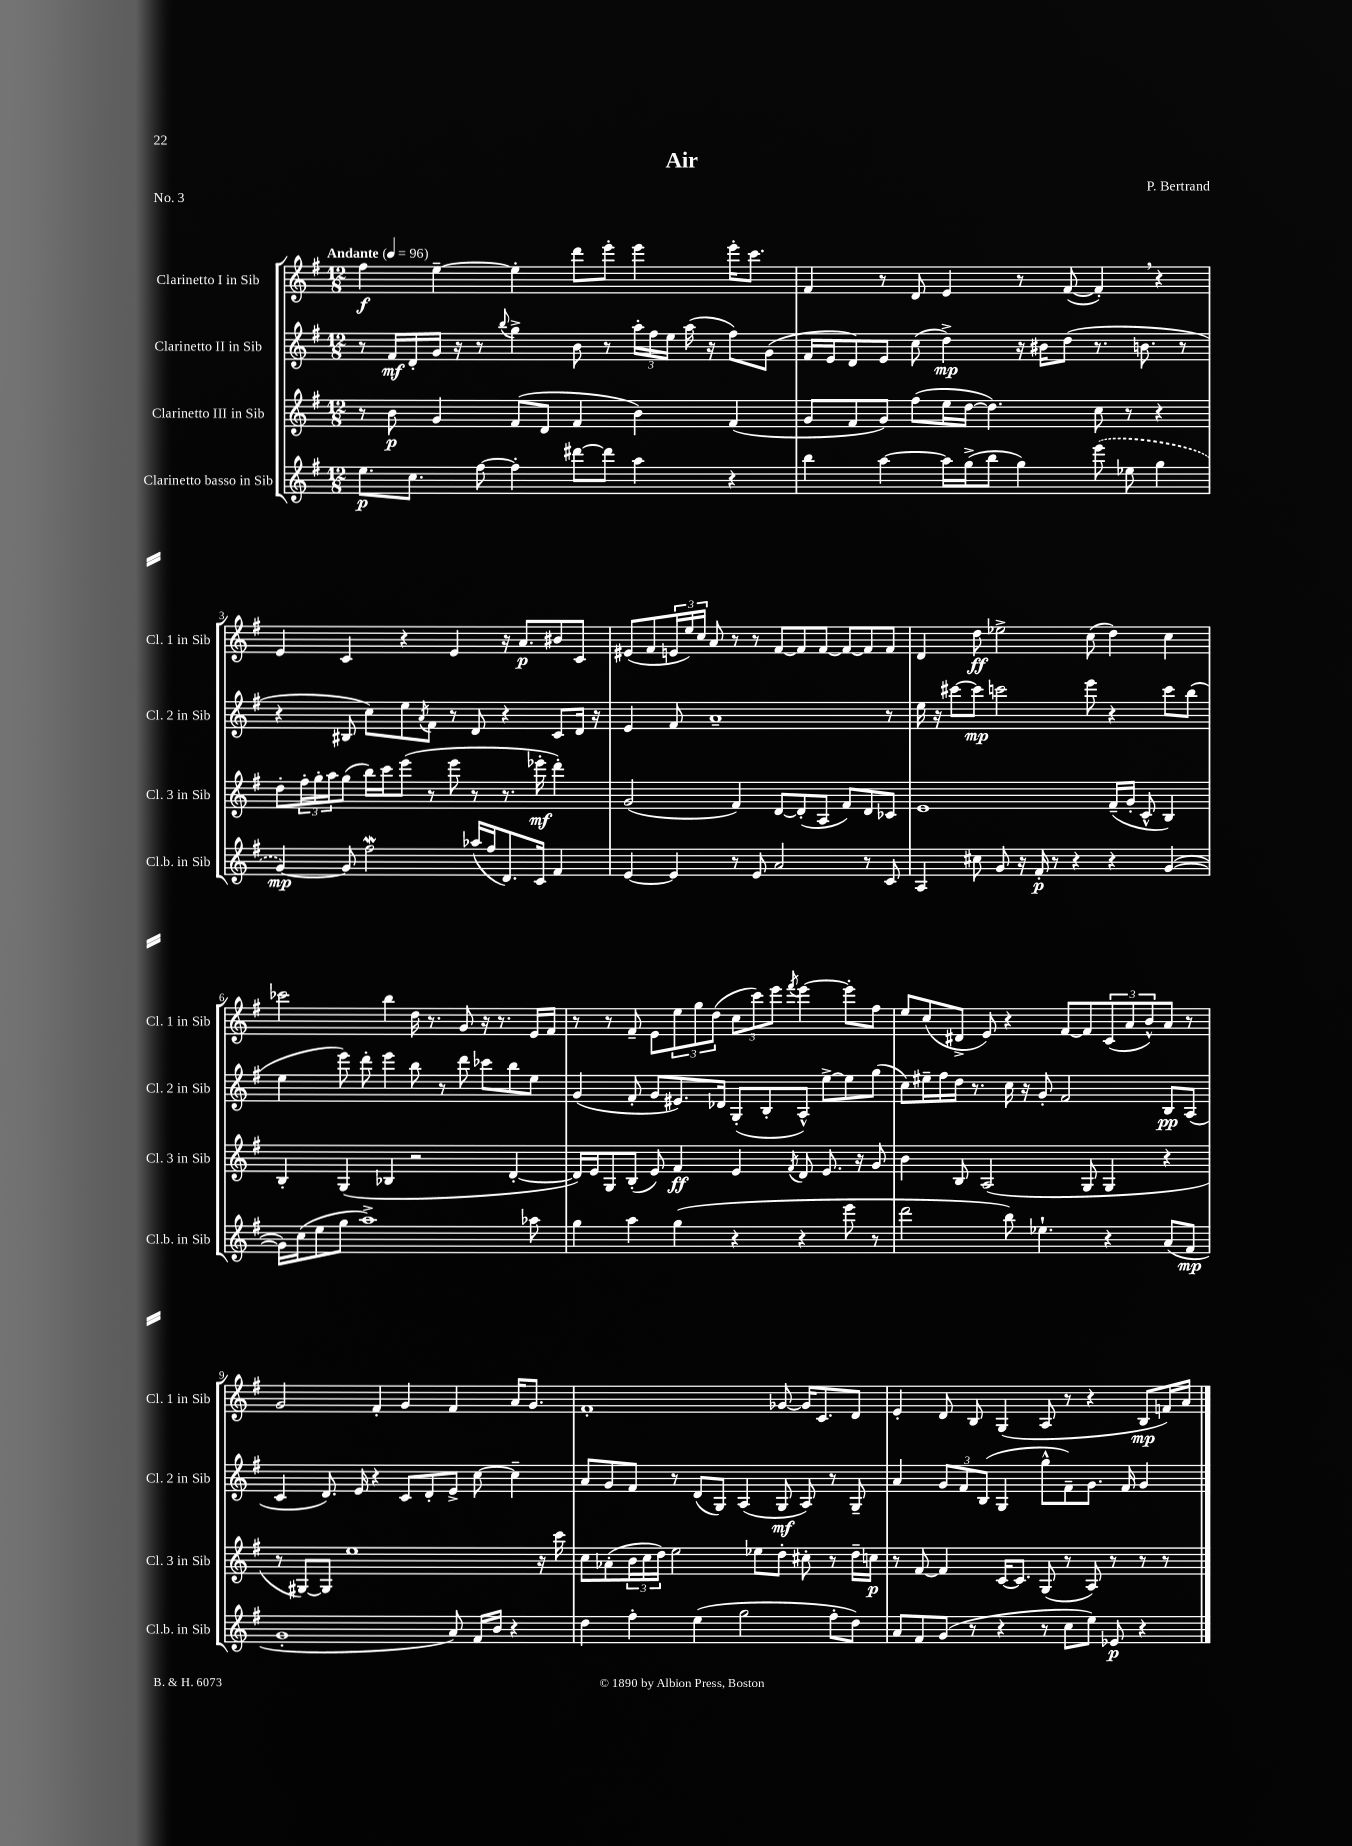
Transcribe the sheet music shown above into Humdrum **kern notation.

**kern	**dynam	**kern	**dynam	**kern	**dynam	**kern	**dynam
*part4	*part4	*part3	*part3	*part2	*part2	*part1	*part1
*staff4	*staff4	*staff3	*staff3	*staff2	*staff2	*staff1	*staff1
*I"Clarinetto basso in Sib	*	*I"Clarinetto III in Sib	*	*I"Clarinetto II in Sib	*	*I"Clarinetto I in Sib	*
*I'Cl.b. in Sib	*	*I'Cl. 3 in Sib	*	*I'Cl. 2 in Sib	*	*I'Cl. 1 in Sib	*
*clefG2	*	*clefG2	*	*clefG2	*	*clefG2	*
*k[f#]	*	*k[f#]	*	*k[f#]	*	*k[f#]	*
*M12/8	*	*M12/8	*	*M12/8	*	*M12/8	*
*MM96	*	*MM96	*	*MM96	*	*MM96	*
=1	=1	=1	=1	=1	=1	=1	=1
!	!	!	!	!	!	!LO:TX:a:B:t=Andante	!
8.ee\L	p	8r	.	8r	.	4ff#\	f
.	.	8b\	p	16f#/LL	mf	.	.
8.cc\J	.	.	.	16d'/	.	.	.
.	.	4g/	.	16g/JJ	.	[4ee~\	.
.	.	.	.	16r	.	.	.
[8ff#\	.	.	.	8r	.	.	.
.	.	.	.	8qqbb/	.	.	.
4ff#'\]	.	(8f#/L	.	4gg^\	.	4ee'\]	.
.	.	8d/J	.	.	.	.	.
[8ddd#X\L	.	4f#/	.	8b\	.	8ddd\L	.
8ddd#\J]	.	.	.	8r	.	8eee'\J	.
4aa\	.	4b\)	.	24aa'\LL	.	4eee\	.
.	.	.	.	24ff#\	.	.	.
.	.	.	.	24ee\JJ	.	.	.
.	.	.	.	(16aa\	.	.	.
.	.	.	.	16r	.	.	.
4r	.	(4f#/	.	8ff#\L)	.	16eee'\KL	.
.	.	.	.	.	.	8.ccc\J	.
.	.	.	.	(8g\J	.	.	.
=2	=2	=2	=2	=2	=2	=2	=2
4bb\	.	8g/L	.	16f#/LL	.	4f#/	.
.	.	.	.	16e/J	.	.	.
.	.	8f#/	.	8d/)	.	.	.
[4aa\	.	8g/J)	.	8e/J	.	8r	.
.	.	(8ff#\L	.	(8cc\	.	8d/	.
16aa\LL]	.	16ee\L	.	4dd^\)	mp	4e/	.
(16gg^\J	.	[16dd\JJ	.	.	.	.	.
8bb\J	.	4.dd\])	.	.	.	.	.
4gg\)	.	.	.	16r	.	8r	.
.	.	.	.	16b#X\KL	.	.	.
.	.	.	.	(8dd\J	.	([8f#/	.
(8eee\	.	8cc\	.	8.r	.	4f#',/])	.
8ee-X\	.	8r	.	.	.	.	.
.	.	.	.	8.bn\	.	.	.
4gg\	.	4r	.	.	.	4r	.
.	.	.	.	8r	.	.	.
!!LO:LB:g=z
=3	=3	=3	=3	=3	=3	=3	=3
[4g/)	mp	8dd'\L	.	4r	.	4e/	.
.	.	24ff#'\L	.	.	.	.	.
.	.	24gg'\	.	.	.	.	.
.	.	24aa\J	.	.	.	.	.
8g/]	.	(8gg\J	.	8B#X/	.	4c/	.
2ff#W\	.	16bb\LL)	.	8cc\L)	.	.	.
.	.	16ccc\J	.	.	.	.	.
.	.	(8eee\J	.	8ee\	.	4r	.
.	.	.	.	8qa/	.	.	.
.	.	8r	.	8f#\J	.	.	.
.	.	8eee\	.	8r	.	4e/	.
(16aa-X/LL	.	8r	.	8d/	.	.	.
16ff#/J	.	.	.	.	.	.	.
8.d/)	.	8.r	.	4r	.	16r	.
.	.	.	.	.	.	8.a/L	p
16c/Jk	.	16eee-X'\	mf	.	.	.	.
4f#/	.	4ddd'\)	.	8c/L	.	8b#X/	.
.	.	.	.	16d/Jk	.	8c/J	.
.	.	.	.	16r	.	.	.
=4	=4	=4	=4	=4	=4	=4	=4
[4e/	.	(2g/	.	4e/	.	(8e#X/L	.
.	.	.	.	.	.	8f#/	.
4e/]	.	.	.	8f#/	.	24en/L	.
.	.	.	.	.	.	24ee/)	.
.	.	.	.	.	.	24cc/JJ	.
.	.	.	.	1a~	.	8a/	.
8r	.	4f#/)	.	.	.	8r	.
8e/	.	.	.	.	.	8r	.
2a/	.	[8d/L	.	.	.	[8f#/L	.
.	.	(8d'/]	.	.	.	8f#/]	.
.	.	8A/J	.	.	.	[8f#/J	.
.	.	8f#/L)	.	.	.	8f#/L_	.
8r	.	8d/	.	.	.	8f#/]	.
8c/	.	8c-X/J	.	8r	.	8f#/J	.
=5	=5	=5	=5	=5	=5	=5	=5
4A/	.	1e	.	16ee\	.	4d/	.
.	.	.	.	16r	.	.	.
.	.	.	.	[8ccc#X\L	.	.	.
8cc#X\	.	.	.	8ccc#\J]	mp	8dd\	ff
8g/	.	.	.	2cccn\	.	2ee-X^\	.
16r	.	.	.	.	.	.	.
16f#'/	p	.	.	.	.	.	.
8r	.	.	.	.	.	.	.
4r	.	.	.	.	.	.	.
.	.	.	.	8eee\	.	(8cc\	.
4r	.	(16f#~/LL	.	4r	.	4dd\)	.
.	.	16g'/JJ	.	.	.	.	.
.	.	8c^^/	.	.	.	.	.
([4g/	.	4B/)	.	8ccc\L	.	4cc\	.
.	.	.	.	(8bb\J	.	.	.
!!LO:LB:g=z
=6	=6	=6	=6	=6	=6	=6	=6
16g\LL])	.	4B'/	.	4ee\	.	2ccc-X\	.
(16cc\J	.	.	.	.	.	.	.
8ee\	.	.	.	.	.	.	.
8gg\J	.	(4G/	.	8eee\)	.	.	.
1aa^)	.	.	.	8ddd'\	.	.	.
.	.	4B-X/	.	4eee\	.	4bb\	.
.	.	2r	.	8bb\	.	16dd\	.
.	.	.	.	.	.	8.r	.
.	.	.	.	8r	.	.	.
.	.	.	.	8ddd\	.	8g/	.
.	.	.	.	8ccc-X\L	.	16r	.
.	.	.	.	.	.	8.r	.
.	.	[4d'/	.	8bb\	.	.	.
8aa-X\	.	.	.	8ee\J	.	16e/LL	.
.	.	.	.	.	.	16f#/JJ	.
=7	=7	=7	=7	=7	=7	=7	=7
4gg\	.	16d/LL])	.	(4g/	.	8r	.
.	.	16e/J	.	.	.	.	.
.	.	8G/	.	.	.	8r	.
4aa\	.	(8B'/J	.	8f#'/	.	8f#~/	.
.	.	8e/)	.	8g/L	.	8e\L	.
(4gg\	.	4f#/	ff	8.e#X/)	.	12ee\	.
.	.	.	.	.	.	12gg\	.
.	.	.	.	.	.	(12dd\J	.
.	.	.	.	16d-X/Jk	.	.	.
4r	.	4e/	.	(8G'/L	.	12cc\L	.
.	.	.	.	.	.	12ccc\)	.
.	.	.	.	8B'/	.	.	.
.	.	.	.	.	.	12eee\J	.
.	.	8qf#/	.	.	.	8qfff#/	.
4r	.	8d/	.	8A^^/J)	.	[4eee\	.
.	.	8.e/	.	[8ee^\L	.	.	.
8eee\	.	.	.	8ee\]	.	8eee'\L]	.
.	.	16r	.	.	.	.	.
8r	.	8g/	.	(8gg\J	.	8ff#\J	.
=8	=8	=8	=8	=8	=8	=8	=8
2ddd\	.	4b\	.	8cc\L)	.	8ee/L	.
.	.	.	.	16ee#X~\L	.	(8cc/	.
.	.	.	.	16ff#\	.	.	.
.	.	8B/	.	16dd\JJ	.	8d#X^/J	.
.	.	.	.	8.r	.	.	.
.	.	(2A/	.	.	.	8e/)	.
8bb\)	.	.	.	16cc\	.	4r	.
.	.	.	.	16r	.	.	.
4.ee-X`\	.	.	.	8g'/	.	.	.
.	.	.	.	2f#/	.	[8f#/L	.
.	.	8G/	.	.	.	8f#/]	.
4r	.	4G/	.	.	.	(12c/	.
.	.	.	.	.	.	12a/	.
.	.	.	.	.	.	12b^^/)	.
(8a/L	.	4r	.	8B/L	pp	8a/J	.
8f#/J	mp	.	.	(8A/J	.	8r	.
!!LO:LB:g=z
=9	=9	=9	=9	=9	=9	=9	=9
1g'	.	8r	.	4c/	.	2g/	.
.	.	[8G#X/L)	.	.	.	.	.
.	.	8G#/J]	.	8.d/)	.	.	.
.	.	1ee	.	.	.	.	.
.	.	.	.	16e/	.	.	.
.	.	.	.	4r	.	4f#'/	.
.	.	.	.	8c/L	.	4g/	.
.	.	.	.	8d'/	.	.	.
8a/)	.	.	.	8e^/J	.	4f#/	.
16f#/LL	.	.	.	[8cc\	.	.	.
16b/JJ	.	.	.	.	.	.	.
4r	.	.	.	4cc~\]	.	16a/KL	.
.	.	.	.	.	.	8.g/J	.
.	.	16r	.	.	.	.	.
.	.	16ccc\	.	.	.	.	.
=10	=10	=10	=10	=10	=10	=10	=10
4dd\	.	8cc\L	.	8a/L	.	1f#'	.
.	.	(8a-X'\	.	8g/	.	.	.
4ff#'\	.	24b\L	.	8f#/J	.	.	.
.	.	24cc\	.	.	.	.	.
.	.	24dd\JJ)	.	.	.	.	.
.	.	2ee\	.	8r	.	.	.
(4ee\	.	.	.	(8d/L	.	.	.
.	.	.	.	8G/J)	.	.	.
2gg\	.	.	.	(4A/	.	.	.
.	.	8ee-X\L	.	.	.	.	.
.	.	8dd'\J	.	8G/	mf	[8g-X/	.
.	.	8cc#X'\	.	8A/)	.	16g-/KL]	.
.	.	.	.	.	.	8.c/	.
8ff#'\L	.	8r	.	8r	.	.	.
8dd\J)	.	16dd~\LL	.	8G~/	.	8d/J	.
.	.	16ccn\JJ	p	.	.	.	.
=11	=11	=11	=11	=11	=11	=11	=11
8a/L	.	8r	.	4a/	.	4e'/	.
8f#/	.	[8f#/	.	.	.	.	.
(8g/J	.	4f#/]	.	12g/L	.	8d/	.
.	.	.	.	12f#/	.	.	.
8r	.	.	.	.	.	8B/	.
.	.	.	.	(12B/J	.	.	.
4r	.	[16c/KL	.	4G/	.	(4G/	.
.	.	8.c/J]	.	.	.	.	.
8r	.	(8G/	.	8gg^^\L	.	8A/	.
8cc\L	.	8r	.	8f#~\)	.	8r	.
8ee\J)	.	8A/)	.	8.g\J	.	4r	.
8e-X/	p	8r	.	.	.	.	.
.	.	.	.	16f#/	.	.	.
4r	.	8r	.	4g/	.	8B/L	mp
.	.	8r	.	.	.	16fn/L)	.
.	.	.	.	.	.	16a/JJ	.
==	==	==	==	==	==	==	==
*-	*-	*-	*-	*-	*-	*-	*-
